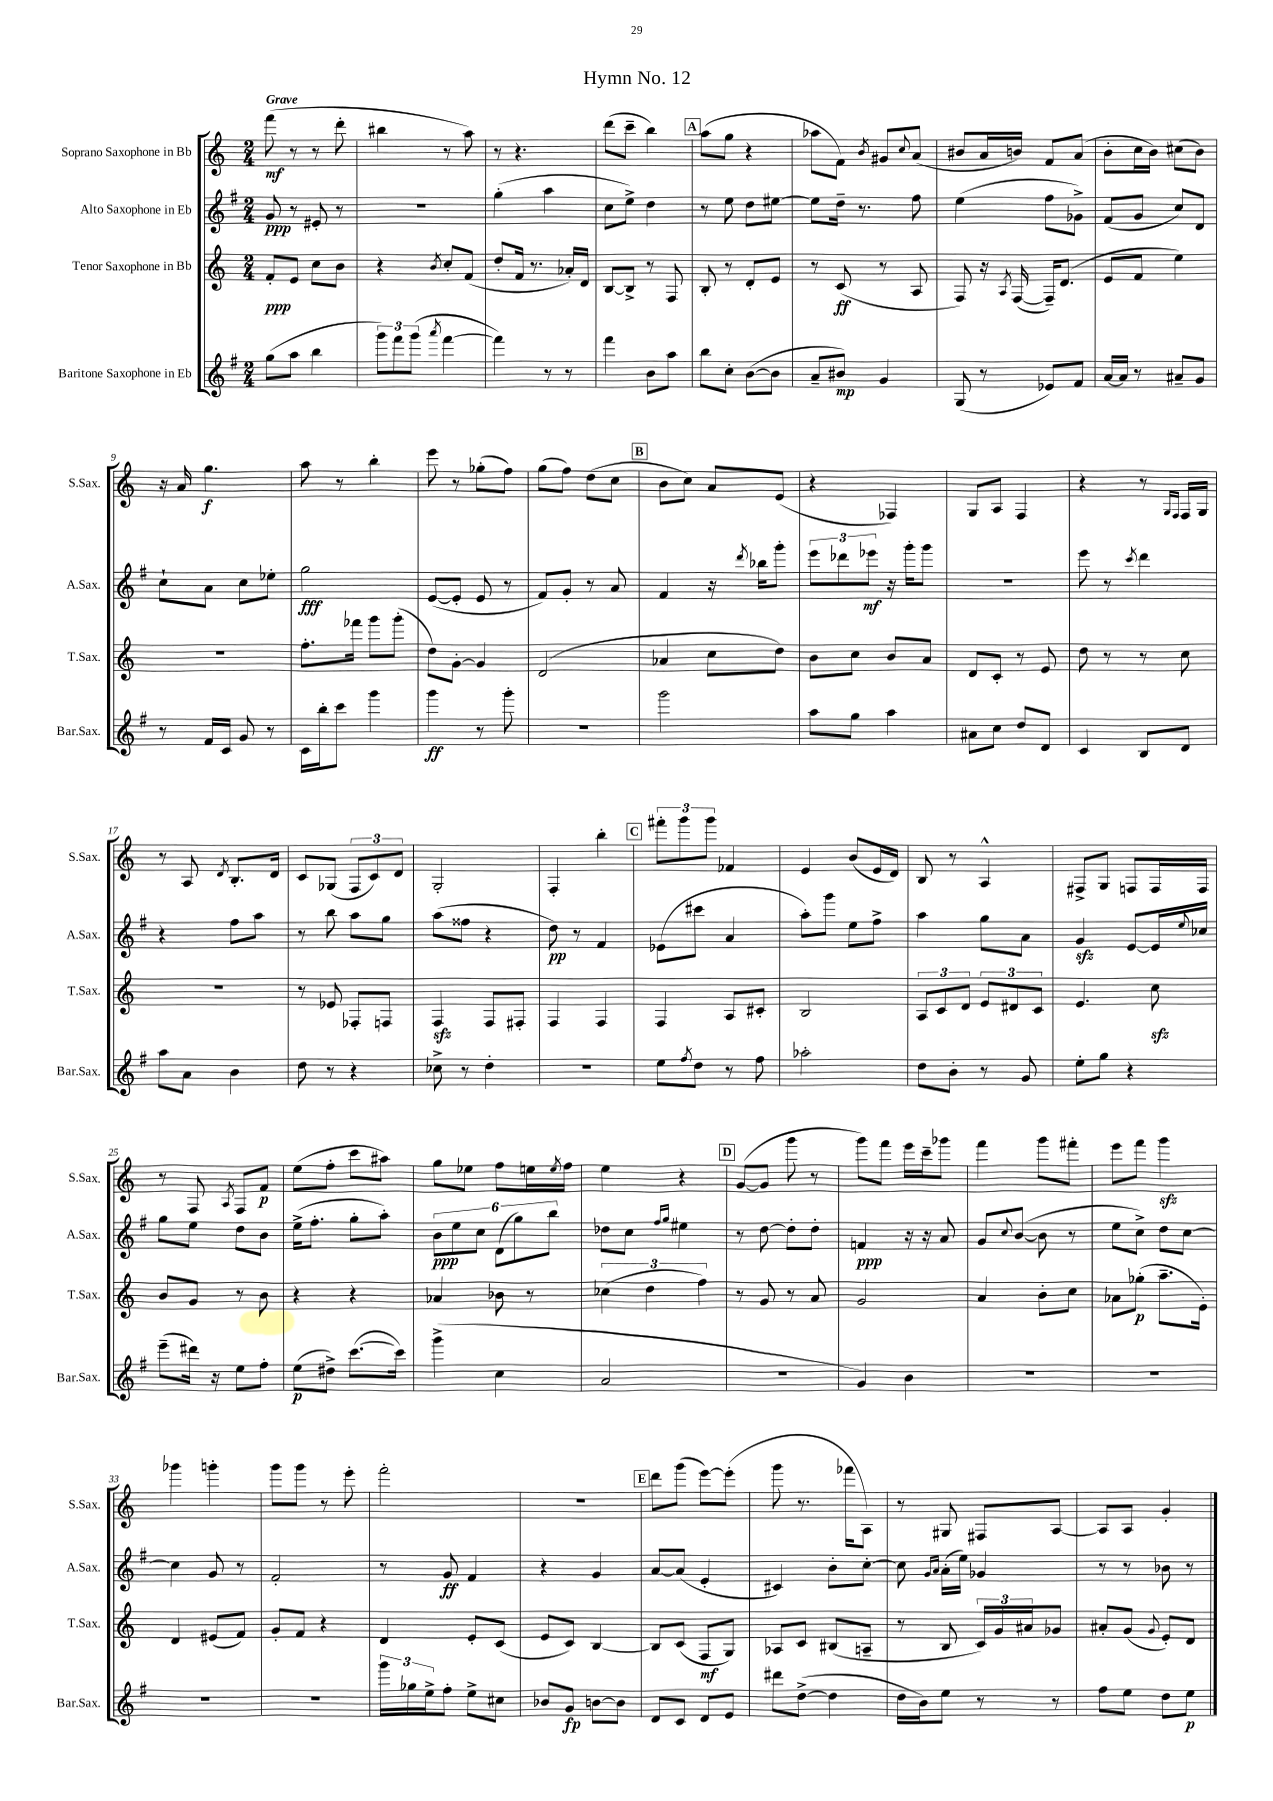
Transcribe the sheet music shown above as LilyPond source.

\header { title = "Hymn No. 12" }
<<
\new StaffGroup <<
\new Staff = "s0" \with { instrumentName = "Soprano Saxophone in Bb" shortInstrumentName = "S.Sax." } {
    \clef treble \key c \major \numericTimeSignature \time 2/4 \tempo "Grave"
    f'''8\mf( r8 r8 d'''8-. |
    bis''4 r8 a''8) |
    r8 r4. |
    d'''8( c'''8-- b''4) |
    \mark \markup { \box "A" } a''8( g''8 r4 |
    aes''8 f'8) \acciaccatura { b'8 } gis'8 \appoggiatura { c''8 } a'8( |
    bis'8 a'16 b'16) f'8 a'8( |
    b'8-. c''16 b'16) cis''8( b'8) |
    r16 a'16 g''4.\f |
    a''8 r8 b''4-. |
    e'''8 r8 ges''8-.( f''8) |
    g''8( f''8) d''8( c''8 |
    \mark \markup { \box "B" } b'8 c''8) a'8 e'8( |
    r4 fes4) |
    g8 a8 f4 |
    r4 r8 \grace { g16 f16 } f16 g16 |
    r8 a8 \acciaccatura { d'8 } b8.-. d'16 |
    c'8 ges8( \tuplet 3/2 { f8 c'8) d'8 } |
    g2-. |
    f4-. b''4-. |
    \mark \markup { \box "C" } \tuplet 3/2 { fis'''8-. g'''8 g'''8 } fes'4 |
    e'4 b'8( e'16 d'16) |
    b8 r8 a4-^ |
    fis8-> g8 f8 f16 f16 |
    r8 f8 \acciaccatura { a8 } f8 f'8\p |
    e''8( f''8-. c'''8 ais''8) |
    g''8 ees''8 f''8 e''16 \acciaccatura { e''8 } f''16 |
    e''4 r4 |
    \mark \markup { \box "D" } g'8~( g'8 g'''8 r8 |
    g'''8) f'''8 e'''16 c'''16-- ges'''8 |
    f'''4 g'''8 fis'''8-. |
    e'''8 f'''8 g'''4\sfz |
    ges'''4 g'''4-. |
    g'''8 g'''8 r8 e'''8-. |
    f'''2-. |
    r2 |
    \mark \markup { \box "E" } d'''8 g'''8( e'''8~) e'''8-.( |
    g'''8 r8. fes'''16 a8) |
    r8 gis8 fis8 a8~ |
    a8 a8 g'4-. \bar "|." |
}
\new Staff = "s1" \with { instrumentName = "Alto Saxophone in Eb" shortInstrumentName = "A.Sax." } {
    \clef treble \key g \major \numericTimeSignature \time 2/4
    g'8\ppp r8 eis'8-. r8 |
    R2 |
    g''4-.( a''4 |
    c''8 e''8->) d''4 |
    \mark \markup { \box "A" } r8 e''8 d''8 eis''8~ |
    eis''8 d''16-- r8. fis''8 |
    e''4( fis''8 ges'8->) |
    fis'8( g'8 c''8) d'8 |
    c''8-! a'8 c''8 ees''8-. |
    g''2\fff |
    e'8~( e'8-. e'8 r8 |
    fis'8) g'8-. r8 a'8 |
    \mark \markup { \box "B" } fis'4 r16 \acciaccatura { d'''8 } bes''16 g'''8-. |
    \tuplet 3/2 { e'''8 des'''8 ees'''8\mf } r16 g'''16-. g'''8 |
    r2 |
    e'''8 r8 \acciaccatura { c'''8 } d'''4 |
    r4 fis''8 a''8 |
    r8 b''8 a''8 g''8 |
    a''8( fisis''8 r4 |
    d''8\pp) r8 fis'4 |
    \mark \markup { \box "C" } ees'8( cis'''8 a'4 |
    a''8-.) g'''8 e''8 fis''8-> |
    a''4 g''8 a'8 |
    g'4\sfz e'8~ e'16 \appoggiatura { e''8 } ces''16 |
    g''8 e''8 d''8 b'8 |
    e''16->( fis''8.-. g''8-. a''8-.) |
    \tuplet 6/4 { b'8\ppp e''8 c''8 d'8( g''8) b''8 } |
    des''8 c''8 \grace { fis''16 g''16 } eis''4 |
    \mark \markup { \box "D" } r8 d''8~ d''8-. d''8-. |
    f'4\ppp r16 r16 a'8 |
    g'8 \appoggiatura { c''8 } b'8~( b'8 r8 |
    e''8 c''8->) d''8 c''8~ |
    c''4 g'8 r8 |
    fis'2-. |
    r8 g'8\ff fis'4 |
    r4 g'4 |
    \mark \markup { \box "E" } a'8~ a'8( e'4-. |
    cis'4) b'8-. c''8~-. |
    c''8 \grace { g'16 a'16 } a'16-.( e''16) ges'4 |
    r8 r8 bes'8 r8 \bar "|." |
}
\new Staff = "s2" \with { instrumentName = "Tenor Saxophone in Bb" shortInstrumentName = "T.Sax." } {
    \clef treble \key c \major \numericTimeSignature \time 2/4
    f'8-.\ppp e'8 c''8 b'8 |
    r4 \acciaccatura { b'8 } c''8-. f'8( |
    d''8-. f'16 r8. aes'16-.) d'16 |
    b8~ b8-> r8 f8 |
    \mark \markup { \box "A" } b8-. r8 d'8-. e'8 |
    r8 c'8\ff( r8 a8 |
    f8) r16 \acciaccatura { a8 } f16~( f16--) d'8.( |
    e'8 f'8 e''4) |
    r2 |
    f''8.-. fes'''16 g'''8 g'''8-.( |
    d''8) g'8~-. g'4 |
    d'2( |
    \mark \markup { \box "B" } aes'4 c''8 d''8) |
    b'8 c''8 b'8 a'8 |
    d'8 c'8-. r8 e'8 |
    d''8 r8 r8 c''8 |
    R2 |
    r8 ees'8 fes8-. f8 |
    f4\sfz f8 fis8-. |
    f4 f4 |
    \mark \markup { \box "C" } f4 a8 cis'8-. |
    b2 |
    \tuplet 3/2 { a8 c'8 d'8 } \tuplet 3/2 { e'8 dis'8 c'8 } |
    e'4. c''8\sfz |
    b'8 g'8 r8 b'8 |
    r4 r4 |
    aes'4 bes'8 r8 |
    \tuplet 3/2 { ces''4( d''4 f''4) } |
    \mark \markup { \box "D" } r8 g'8 r8 a'8 |
    g'2 |
    a'4 b'8-. c''8 |
    aes'8 ges''8-.\p( a''8.-- e'16-.) |
    d'4 eis'8( f'8) |
    g'8-. f'8 r4 |
    d'4 e'8-. c'8( |
    e'8 c'8) b4~ |
    \mark \markup { \box "E" } b8 c'8( f8\mf g8) |
    aes8 c'8 bis8( a8-- |
    r8 b8 \tuplet 3/2 { c'16) g'16 ais'16 } ges'8 |
    ais'8-. g'8( \appoggiatura { g'8 } e'8-.) d'8 \bar "|." |
}
\new Staff = "s3" \with { instrumentName = "Baritone Saxophone in Eb" shortInstrumentName = "Bar.Sax." } {
    \clef treble \key g \major \numericTimeSignature \time 2/4
    g''8( a''8 b''4 |
    \tuplet 3/2 { g'''8) fis'''8 g'''8( } \acciaccatura { a'''8 } fis'''4~ |
    fis'''4) r8 r8 |
    fis'''4 b'8 a''8 |
    \mark \markup { \box "A" } b''8 c''8-. b'8~( b'8 |
    a'8-- bis'8\mp) g'4 |
    g8( r8 ees'8) fis'8 |
    a'16~ a'16 r8 ais'8-- g'8 |
    r8 fis'16 c'16 g'8 r8 |
    c'16 b''16-. c'''8 g'''4 |
    g'''4\ff r8 g'''8-. |
    r2 |
    \mark \markup { \box "B" } g'''2 |
    a''8 g''8 a''4 |
    ais'8 c''8 d''8 d'8 |
    c'4 b8 d'8 |
    a''8 a'8 b'4 |
    d''8 r8 r4 |
    ces''8-> r8 d''4-. |
    R2 |
    \mark \markup { \box "C" } e''8 \acciaccatura { fis''8 } d''8 r8 fis''8 |
    aes''2-. |
    d''8 b'8-. r8 g'8 |
    e''8-. g''8 r4 |
    e'''8--( dis'''16) r16 e''8 fis''8-. |
    e''8\p( dis''8->) c'''8.~( c'''16) |
    g'''4->( c''4 |
    a'2 |
    \mark \markup { \box "D" } r2 |
    g'4) b'4 |
    R2 |
    R2 |
    R2 |
    R2 |
    \tuplet 3/2 { g'''16 ges''16 e''16-> } fis''8-. e''8-> cis''8 |
    bes'8 g'8\fp b'8~ b'8 |
    \mark \markup { \box "E" } d'8 c'8 d'8 e'8 |
    dis'''8 d''8~->( d''4 |
    d''16 b'16) e''8 r8 r8 |
    fis''8 e''8 d''8 e''8\p \bar "|." |
}
>>
>>
